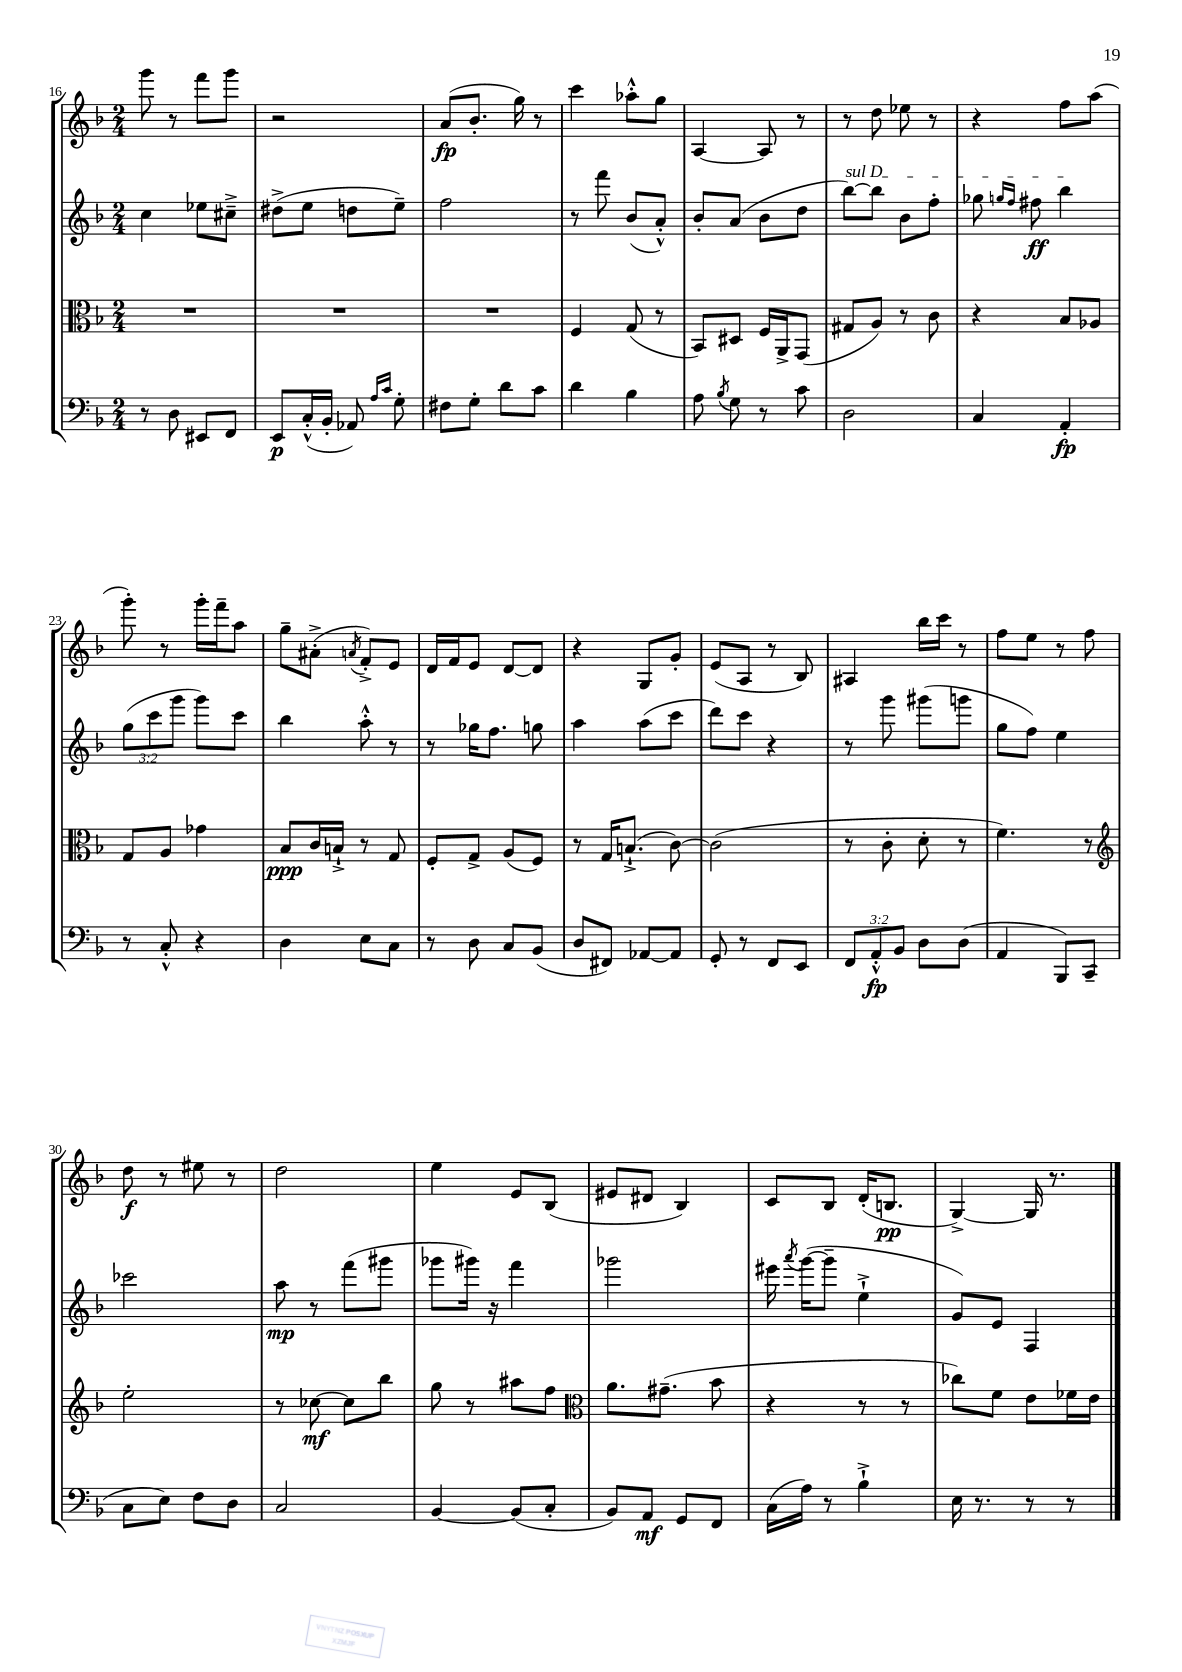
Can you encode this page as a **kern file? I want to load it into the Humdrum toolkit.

**kern	**dynam	**kern	**dynam	**kern	**dynam	**kern	**dynam
*part4	*part4	*part3	*part3	*part2	*part2	*part1	*part1
*staff4	*staff4	*staff3	*staff3	*staff2	*staff2	*staff1	*staff1
*clefF4	*	*clefC3	*	*clefG2	*	*clefG2	*
*k[b-]	*	*k[b-]	*	*k[b-]	*	*k[b-]	*
*M2/4	*	*M2/4	*	*M2/4	*	*M2/4	*
=16	=16	=16	=16	=16	=16	=16	=16
8r	.	2r	.	4cc\	.	8ggg\	.
8D\	.	.	.	.	.	8r	.
8EE#X/L	.	.	.	8ee-X\L	.	8fff\L	.
8FF/J	.	.	.	8cc#X~^\J	.	8ggg\J	.
=17	=17	=17	=17	=17	=17	=17	=17
8EE/L	p	2r	.	(8dd#X^\L	.	2r	.
(16C'^^/L	.	.	.	8ee\J	.	.	.
16BB-'/JJ	.	.	.	.	.	.	.
8AA-X/)	.	.	.	8ddn\L	.	.	.
16qqA/LL	.	.	.	.	.	.	.
16qqc/JJ	.	.	.	.	.	.	.
8G'\	.	.	.	8ee~\J)	.	.	.
=18	=18	=18	=18	=18	=18	=18	=18
8F#X\L	.	2r	.	2ff\	.	(8a/L	fp
8G'\J	.	.	.	.	.	8.b-'/J	.
8d\L	.	.	.	.	.	.	.
.	.	.	.	.	.	16gg\)	.
8c\J	.	.	.	.	.	8r	.
=19	=19	=19	=19	=19	=19	=19	=19
4d\	.	4F/	.	8r	.	4ccc\	.
.	.	.	.	8fff\	.	.	.
4B-\	.	(8G/	.	(8b-/L	.	8aa-X'^^\L	.
.	.	8r	.	8a'^^/J)	.	8gg\J	.
=20	=20	=20	=20	=20	=20	=20	=20
8A\	.	8BB-/L)	.	8b-'/L	.	[4A/	.
8qB-/	.	.	.	.	.	.	.
8G\	.	8D#X/J	.	(8a/J	.	.	.
8r	.	16F/LL	.	8b-\L	.	8A/]	.
.	.	16AA^/J	.	.	.	.	.
8c\	.	(8GG/J	.	8dd\J	.	8r	.
=21	=21	=21	=21	=21	=21	=21	=21
!	!	!	!	!LO:TX:a:i:t=sul D	!	!	!
2D\	.	8G#X/L	.	[8bb-\L)	.	8r	.
.	.	8A/J)	.	8bb-\J]	.	8dd\	.
.	.	8r	.	8b-\L	.	8ee-X\	.
.	.	8c\	.	8ff'\J	.	8r	.
=22	=22	=22	=22	=22	=22	=22	=22
4C/	.	4r	.	8gg-X\	.	4r	.
.	.	.	.	16qqggn/LL	.	.	.
.	.	.	.	16qqff/JJ	.	.	.
.	.	.	.	8ff#X\	ff	.	.
4AA'/	fp	8B-/L	.	4bb-\	.	8ff\L	.
.	.	8A-X/J	.	.	.	(8aa\J	.
!!LO:LB:g=z
=23	=23	=23	=23	=23	=23	=23	=23
8r	.	8G/L	.	(12gg\L	.	8ggg'\)	.
.	.	.	.	12ccc\	.	.	.
8C'^^/	.	8A/J	.	.	.	8r	.
.	.	.	.	12ggg\J	.	.	.
4r	.	4g-X\	.	8ggg\L)	.	16ggg'\LL	.
.	.	.	.	.	.	16fff~\J	.
.	.	.	.	8ccc\J	.	8aa\J	.
=24	=24	=24	=24	=24	=24	=24	=24
4D\	.	8B-/L	ppp	4bb-\	.	8gg~\L	.
.	.	16c/L	.	.	.	(8a#X'^\J	.
.	.	16Bn`^/JJ	.	.	.	.	.
.	.	.	.	.	.	8qan/	.
8E\L	.	8r	.	8aa'^^\	.	8f'^/L)	.
8C\J	.	8G/	.	8r	.	8e/J	.
=25	=25	=25	=25	=25	=25	=25	=25
8r	.	8F'/L	.	8r	.	16d/LL	.
.	.	.	.	.	.	16f/J	.
8D\	.	8G^/J	.	16gg-X\KL	.	8e/J	.
.	.	.	.	8.ff\J	.	.	.
8C/L	.	(8A/L	.	.	.	[8d/L	.
(8BB-/J	.	8F/J)	.	8ggn\	.	8d/J]	.
=26	=26	=26	=26	=26	=26	=26	=26
8D/L	.	8r	.	4aa\	.	4r	.
8FF#X/J)	.	16G/KL	.	.	.	.	.
.	.	(8.Bn`^/J	.	.	.	.	.
[8AA-X/L	.	.	.	(8aa\L	.	8G/L	.
8AA-/J]	.	[8c\)	.	8ccc\J	.	8g'/J	.
=27	=27	=27	=27	=27	=27	=27	=27
8GG'/	.	(2c\]	.	8ddd\L)	.	(8e/L	.
8r	.	.	.	8ccc\J	.	8A/J	.
8FF/L	.	.	.	4r	.	8r	.
8EE/J	.	.	.	.	.	8B-/)	.
=28	=28	=28	=28	=28	=28	=28	=28
12FF/L	.	8r	.	8r	.	4A#X/	.
12AA'^^/	fp	.	.	.	.	.	.
.	.	8c'\	.	8ggg\	.	.	.
12BB-/J	.	.	.	.	.	.	.
8D\L	.	8d'\	.	(8ggg#X\L	.	16bb-\LL	.
.	.	.	.	.	.	16ccc\JJ	.
(8D\J	.	8r	.	8gggn\J	.	8r	.
=29	=29	=29	=29	=29	=29	=29	=29
4AA/	.	4.f\)	.	8gg\L	.	8ff\L	.
.	.	.	.	8ff\J)	.	8ee\J	.
8BBB-/L)	.	.	.	4ee\	.	8r	.
(8CC~/J	.	8r	.	.	.	8ff\	.
!!LO:LB:g=z
=30	=30	=30	=30	=30	=30	=30	=30
*	*	*clefG2	*	*	*	*	*
8C\L	.	2ee'\	.	2ccc-X\	.	8dd\	f
8E\J)	.	.	.	.	.	8r	.
8F\L	.	.	.	.	.	8ee#X\	.
8D\J	.	.	.	.	.	8r	.
=31	=31	=31	=31	=31	=31	=31	=31
2C/	.	8r	.	8aa\	mp	2dd\	.
.	.	[8cc-X\	mf	8r	.	.	.
.	.	8cc-\L]	.	(8fff\L	.	.	.
.	.	8bb-\J	.	8ggg#X\J	.	.	.
=32	=32	=32	=32	=32	=32	=32	=32
[4BB-/	.	8gg\	.	8ggg-X\L	.	4ee\	.
.	.	8r	.	16ggg#X\Jk)	.	.	.
.	.	.	.	16r	.	.	.
(8BB-/L]	.	8aa#X\L	.	4fff\	.	8e/L	.
8C'/J	.	8ff\J	.	.	.	(8B-/J	.
=33	=33	=33	=33	=33	=33	=33	=33
*	*	*clefC3	*	*	*	*	*
8BB-/L)	.	8.a\L	.	2ggg-X\	.	8e#X/L	.
8AA/J	mf	.	.	.	.	8d#X/J	.
.	.	(8.g#X~\J	.	.	.	.	.
8GG/L	.	.	.	.	.	4B-/)	.
8FF/J	.	8b-\	.	.	.	.	.
=34	=34	=34	=34	=34	=34	=34	=34
(16C\LL	.	4r	.	16eee#X\	.	8c/L	.
.	.	.	.	8qaaa/	.	.	.
16A\JJ)	.	.	.	([16ggg\KL	.	.	.
8r	.	.	.	8ggg~\J]	.	8B-/J	.
4B-`^\	.	8r	.	4ee`^\	.	(16d'/KL	.
.	.	.	.	.	.	8.Bn/J	pp
.	.	8r	.	.	.	.	.
=35	=35	=35	=35	=35	=35	=35	=35
16E\	.	8cc-X\L)	.	8g/L)	.	[4G^/)	.
8.r	.	.	.	.	.	.	.
.	.	8f\J	.	8e/J	.	.	.
8r	.	8e\L	.	4F/	.	16G/]	.
.	.	.	.	.	.	8.r	.
8r	.	16f-X\L	.	.	.	.	.
.	.	16e\JJ	.	.	.	.	.
==	==	==	==	==	==	==	==
*-	*-	*-	*-	*-	*-	*-	*-
